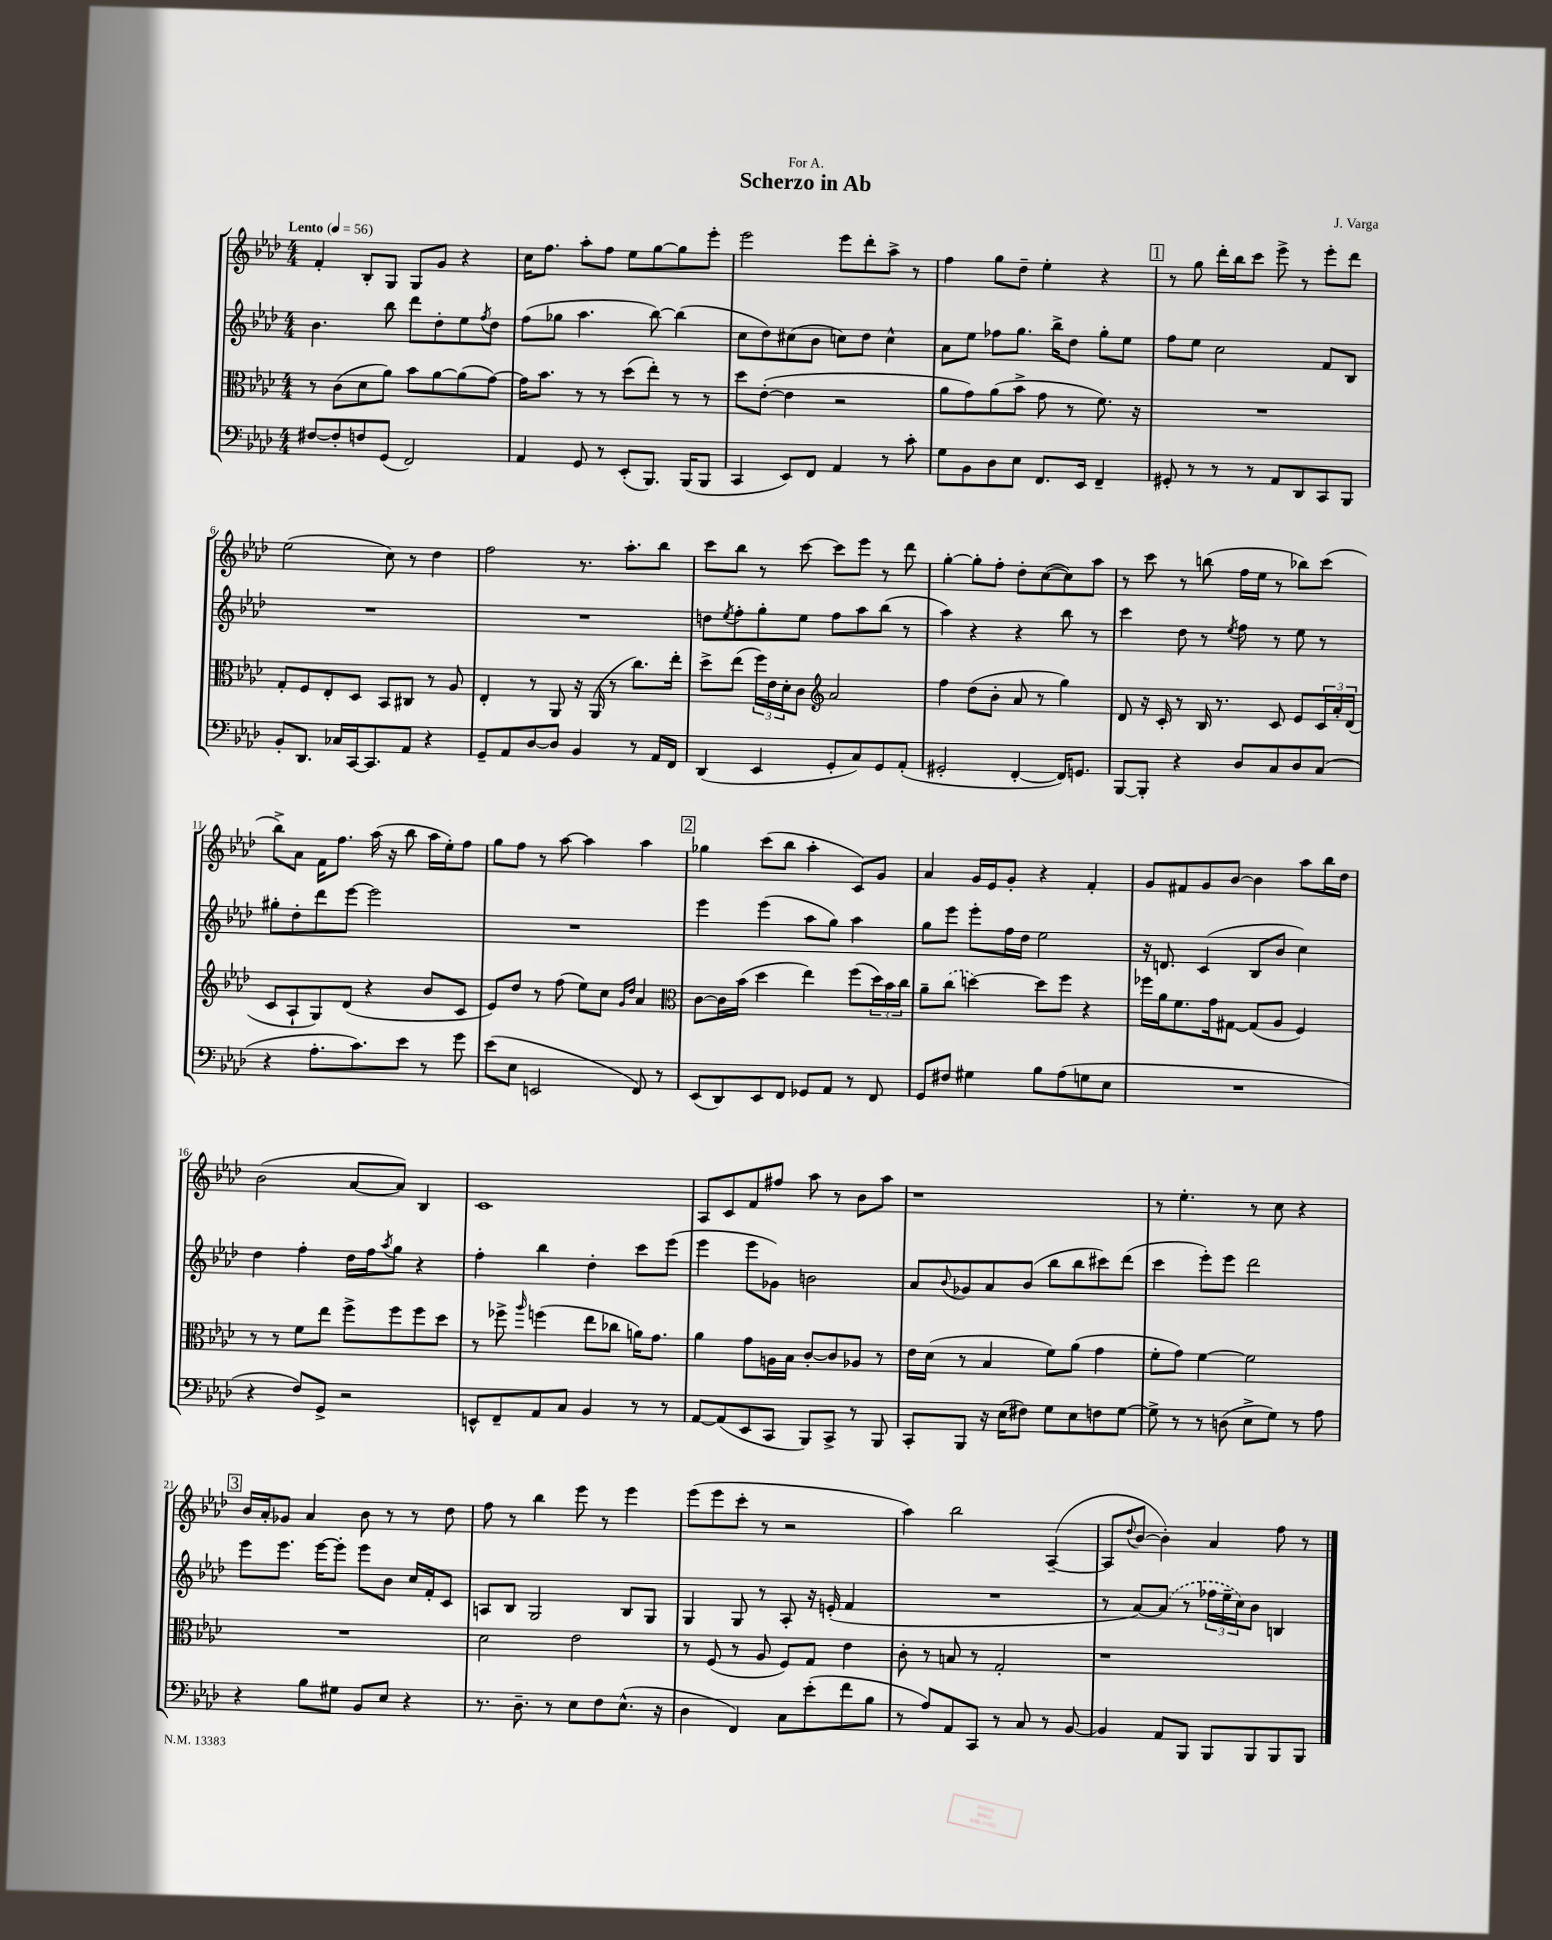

**kern	**kern	**kern	**kern
*staff4	*staff3	*staff2	*staff1
*clefF4	*clefC3	*clefG2	*clefG2
*k[b-e-a-d-]	*k[b-e-a-d-]	*k[b-e-a-d-]	*k[b-e-a-d-]
*M4/4	*M4/4	*M4/4	*M4/4
*MM56	*MM56	*MM56	*MM56
[8F#/L	8r	4.b-\	4f'/
8F#'/]	(8c\L	.	.
8F/	8d-\	.	8B-'/L
(8GG/J	8a-\J)	8bb-\	8G/J
2FF/)	8b-\L	8ddd-\L	8G/L
.	[8a-\	8dd-'\	8g/J
.	(8a-\]	8ee-\	4r
.	.	8qff/	.
.	[8g\J)	8dd-\J	.
=	=	=	=
4AA-/	16g\]LK	(8ff\L	16cc\LK
.	8.b-\J	.	8.ff\J
.	.	8gg-\J	.
8GG/	8r	4.aa-\	8aa-'\L
8r	8r	.	8ff\J
(8EE-'/L	(8dd-\L	.	8ee-\L
8.BBB-/J)	8ee-'\J)	[8bb-\)	[8gg\
.	8r	(4bb-\]	8gg\]
(16BBB-/LK	.	.	.
8BBB-/J	8r	.	8eee-'\J
=	=	=	=
4CC/	8dd-\L	8cc\L	2eee-\
.	([8e-'\J	8dd-\)	.
8EE-/L)	4e-\]	(8cc#\	.
8FF/J	.	8b-\J	.
4AA-/	2r	8cc\L)	8eee-\L
.	.	8dd-\J	8ddd-'\
8r	.	4cc^^\	8aa-^\J
8c'\	.	.	8r
=	=	=	=
8G\L	8a-\L	8a-\L	4ff\
8BB-\	8g\)	8ee-\J	.
8D-\	(8a-\	8ff-\L	8gg\L
8E-\J	8b-^\J	8.gg\J	8dd-~\J
8.FF/L	8g\	.	4ee-'\
.	.	16bb-^\LK	.
.	8r	8dd-\J	.
16EE-/Jk	.	.	.
4FF~/	8.f\)	8gg'\L	4r
.	.	8ee-\J	.
.	16r	.	.
=	=	=	=
8GG#'/	1r	8ff\L	8r
8r	.	8ee-\J	8gg\
8r	.	2cc\	16ddd-'\LL
.	.	.	16bb-\J
8r	.	.	8ccc\J
8AA-/L	.	.	8eee-^\
8DD-/	.	.	8r
8CC/	.	8f/L	8eee-'\L
8BBB-/J	.	8B-/J	8ddd-\J
=	=	=	=
8BB-'/L	8G'/L	1r	(2ee-\
8.DD-/J	8F/	.	.
.	8E-'/	.	.
16C-/LL	.	.	.
[16CC/J	8D-/J	.	.
8.CC/]	.	.	.
.	8BB-/L	.	8cc\)
8AA-/J	8C#/J	.	8r
4r	8r	.	4dd-\
.	8A-/	.	.
=	=	=	=
8GG~/L	4E-'/	1r	2ff\
8AA-/	.	.	.
[8D-/	8r	.	.
8D-/]J	8AA-/	.	.
4BB-/	16r	.	8.r
.	(16AA-/	.	.
.	8r	.	.
.	.	.	8.aa-'\L
8r	8.cc\L)	.	.
16AA-/LL	.	.	8bb-\J
16FF/JJ	16ee-'\Jk	.	.
=	=	=	=
(4DD-/	8dd-^\L	8dd\L	8ccc\L
.	.	8qee-/	.
.	(8ee-\J	8ff'\	8bb-\J
4EE-/	24ff\LL)	8gg'\	8r
.	24e-\	.	.
.	24d-'\J	.	.
.	8c\J	8ee-\J	[8ccc\
*	*clefG2	*	*
8GG'/L	2a-/	8ff\L	8ccc\]L
8C/)	.	8aa-\	8eee-\J
8GG/	.	(8bb-\J	8r
(8AA-'/J	.	8r	8ddd-\
=	=	=	=
2GG#'/	4ff\	4aa-\)	[4gg'\
.	(8dd-\L	4r	8gg'\]L
.	8b-'\J	.	8ff'\J
[4FF'/	8a-/	4r	8dd-'\L
.	8r	.	([8cc\
16FF/]LK)	4gg\)	8bb-\	8cc\])
8.GG/J	.	.	.
.	.	8r	8aa-\J
=	=	=	=
[8BBB-/L	8d-/	4ccc\	8r
8BBB-'/]J	16r	.	8ccc\
.	16c'/	.	.
4r	8r	8dd-\	8r
.	16B-/	8r	(8bb\
.	8.r	.	.
.	.	8qee-/	.
8D-/L	.	8ff\	16ff\LL
.	.	.	16ee-\JJ
8C/	8c/	8r	8r
8D-/	8e-/L	8ee-\	8bb-\L)
(8C/J	24c/L	8r	(8ccc\J
.	24a-'/	.	.
.	(24d-/JJ	.	.
=	=	=	=
4r	8c/L	8gg#'\L	8bb-^\L)
.	8A-`/	8dd-'\	8a-\J
8.A-'\L	8G/)	8ddd-\	16f\LK
.	.	.	8.ff\J
.	(8d-/J	[8eee-\J	.
8.c\)	.	.	.
.	4r	2eee-\]	(16aa-\
.	.	.	16r
8e-\J	.	.	8bb-\
8r	8b-/L	.	16aa-\LL
.	.	.	16ee-'\J)
8g\	8c/J	.	8ff\J
=	=	=	=
(8e-\L	8e-/L)	1r	8gg\L
8E-\J	8dd-/J	.	8ff\J
2EE/	8r	.	8r
.	(8ff\	.	[8aa-\
.	8ee-\L)	.	4aa-\]
.	8cc\J	.	.
.	16qqg/LL	.	.
.	16qqdd-/JJ	.	.
8FF/)	4a-/	.	4aa-\
8r	.	.	.
=	=	=	=
*	*clefC3	*	*
(8EE-/L	[8c\L	4eee-\	4gg-\
8DD-/)	16c\]L	.	.
.	(16b-\JJ	.	.
8EE-/	4dd-\	(4eee-\	(8ccc\L
8FF/J	.	.	8bb-\J
8GG-/L	4ee-\)	8aa-\L	4aa-'\
8AA-/J	.	8gg\J)	.
8r	(8ff\L	4aa-\	8c/L)
8FF/	24dd-\L)	.	8g/J
.	24b-\	.	.
.	24cc\JJ	.	.
=	=	=	=
8GG/L	8a-~\L	8gg\L	4a-/
8F#/J	(8cc\J	8eee-\J	.
4G#\	[4dd\)	8eee-'\L	16g/LL
.	.	.	16e-/J
.	.	16ff\L	8g'/J
.	.	16dd-\JJ	.
8B-\L	8dd\]L	2ee-\	4r
(8A-\	8ff\J	.	.
8G\	4r	.	4f'/
8E-\J	.	.	.
=	=	=	=
1r	16ff-\LL	16r	8g/L
.	16a-\J	8.d/	.
.	8.f\	.	8f#/
.	.	(4c/	8g/
.	16g\k	.	.
.	[8G#\J	.	[8b-/J
.	(8G#/]L	8B-/L	4b-\]
.	8A-/J	8b-/J	.
.	4F/)	4cc\)	8aa-\L
.	.	.	16bb-\L
.	.	.	16dd-\JJ
=	=	=	=
4r	8r	4dd-\	(2b-\
.	8r	.	.
8F/L)	8f\L	4ff'\	.
8GG^/J	8ee-\J	.	.
2r	8ff^\L	16dd-\LL	[8a-/L
.	.	16ff\J	.
.	.	8qaa-/	.
.	8ff\	8gg\J	8a-/]J)
.	8ff\	4r	4B-/
.	8dd-\J	.	.
=	=	=	=
8EE^^/L	8r	4ff'\	1c
8FF~/	8ff-^\	.	.
.	16qqaa-/	.	.
8AA-/	(4ff\	4bb-\	.
8C/J	.	.	.
4BB-/	8ee-\L	4dd-'\	.
.	8cc-\J	.	.
8r	16a\LK)	8ccc\L	.
.	8.g\J	.	.
8r	.	(8eee-\J	.
=	=	=	=
[8AA-/L	4a-\	4eee-\	8A-/L
(8AA-/]	.	.	8c/
8EE-/	8g\L	8eee-\L	8f/
8CC/J	16A\L	8g-\J)	8ff#/J
.	16B-\JJ	.	.
8BBB-/L)	[8c'/L	2b\	8aa-\
8CC^/J	8c/]	.	8r
8r	8A-/J	.	8b-\L
8BBB-/	8r	.	8aa-\J
=	=	=	=
8CC'/L	16e-\LL	8a-/L	1r
.	(16d-\JJ	.	.
.	.	8qqb-/	.
8BBB-/J	8r	8g-/	.
16r	4B-/	8a-/	.
(16E-\LK	.	.	.
8F#\J)	.	(8b-/J	.
8G\L	8f\L)	8bb-\L	.
8E-\	(8a-\J	8bb-\	.
8F\	4g\	8ccc#\)	.
[8G\J	.	(8ddd-\J	.
=	=	=	=
8G^\]	8f'\L	4ccc\	8r
8r	8g\J)	.	4.ee-'\
8r	[4f\	8eee-'\L)	.
(8D\	.	8eee-\J	.
8E-^\L	2f\]	2ddd-\	8r
8G\J)	.	.	8cc\
8r	.	.	4r
8A-\	.	.	.
=	=	=	=
4r	1r	8eee-\L	16b-/LL
.	.	.	16a-'/J
.	.	8.eee-\J	8g-/J
8B-\L	.	.	4a-/
.	.	[16eee-\LK	.
8G#\J	.	8eee-'\]J	.
8BB-/L	.	8eee-\L	8b-\
8E-/J	.	8b-\J	8r
4r	.	16cc/LL	8r
.	.	16f'/J	.
.	.	8c/J	8dd-\
=	=	=	=
8.r	2d-\	8A/L	8ff\
.	.	8B-/J	8r
8.D-~\	.	.	.
.	.	2G/	4bb-\
8r	.	.	.
8E-\L	2e-\	.	8eee-\
8F\	.	.	8r
(8.E-^^\J	.	8B-/L	4eee-\
.	.	8G/J	.
16r	.	.	.
=	=	=	=
4D-\	8r	4G/	(8eee-\L
.	(8F/	.	8eee-\
4FF/)	8r	8G/	8ccc'\J
.	8A-/	8r	8r
8C\L	8F/L)	8A-'/	2r
(8e-'\	8G/J	16r	.
.	.	(16e'/	.
8f\	4e-\	4f/	.
8B-\J	.	.	.
=	=	=	=
8r	8c'\	1r	4aa-\)
8A-/L)	8r	.	.
8AA-/	8B/	.	2bb-\
8CC/J	8r	.	.
8r	2G'/	.	.
8C/	.	.	.
8r	.	.	([4A-~/
[8BB-/	.	.	.
=	=	=	=
4BB-/]	1r	8r	8A-/]L
.	.	.	8qqdd-/
.	.	[8a-/L)	[8b-/J
8AA-/L	.	(8a-/]J	4b-'\])
8BBB-/J	.	8r	.
8BBB-/L	.	24ff-\LL	4a-/
.	.	24ee-~\	.
.	.	24cc\J)	.
8BBB-/	.	8b-\J	.
8BBB-/	.	4B/	8ff\
8BBB-/J	.	.	8r
==	==	==	==
*-	*-	*-	*-
